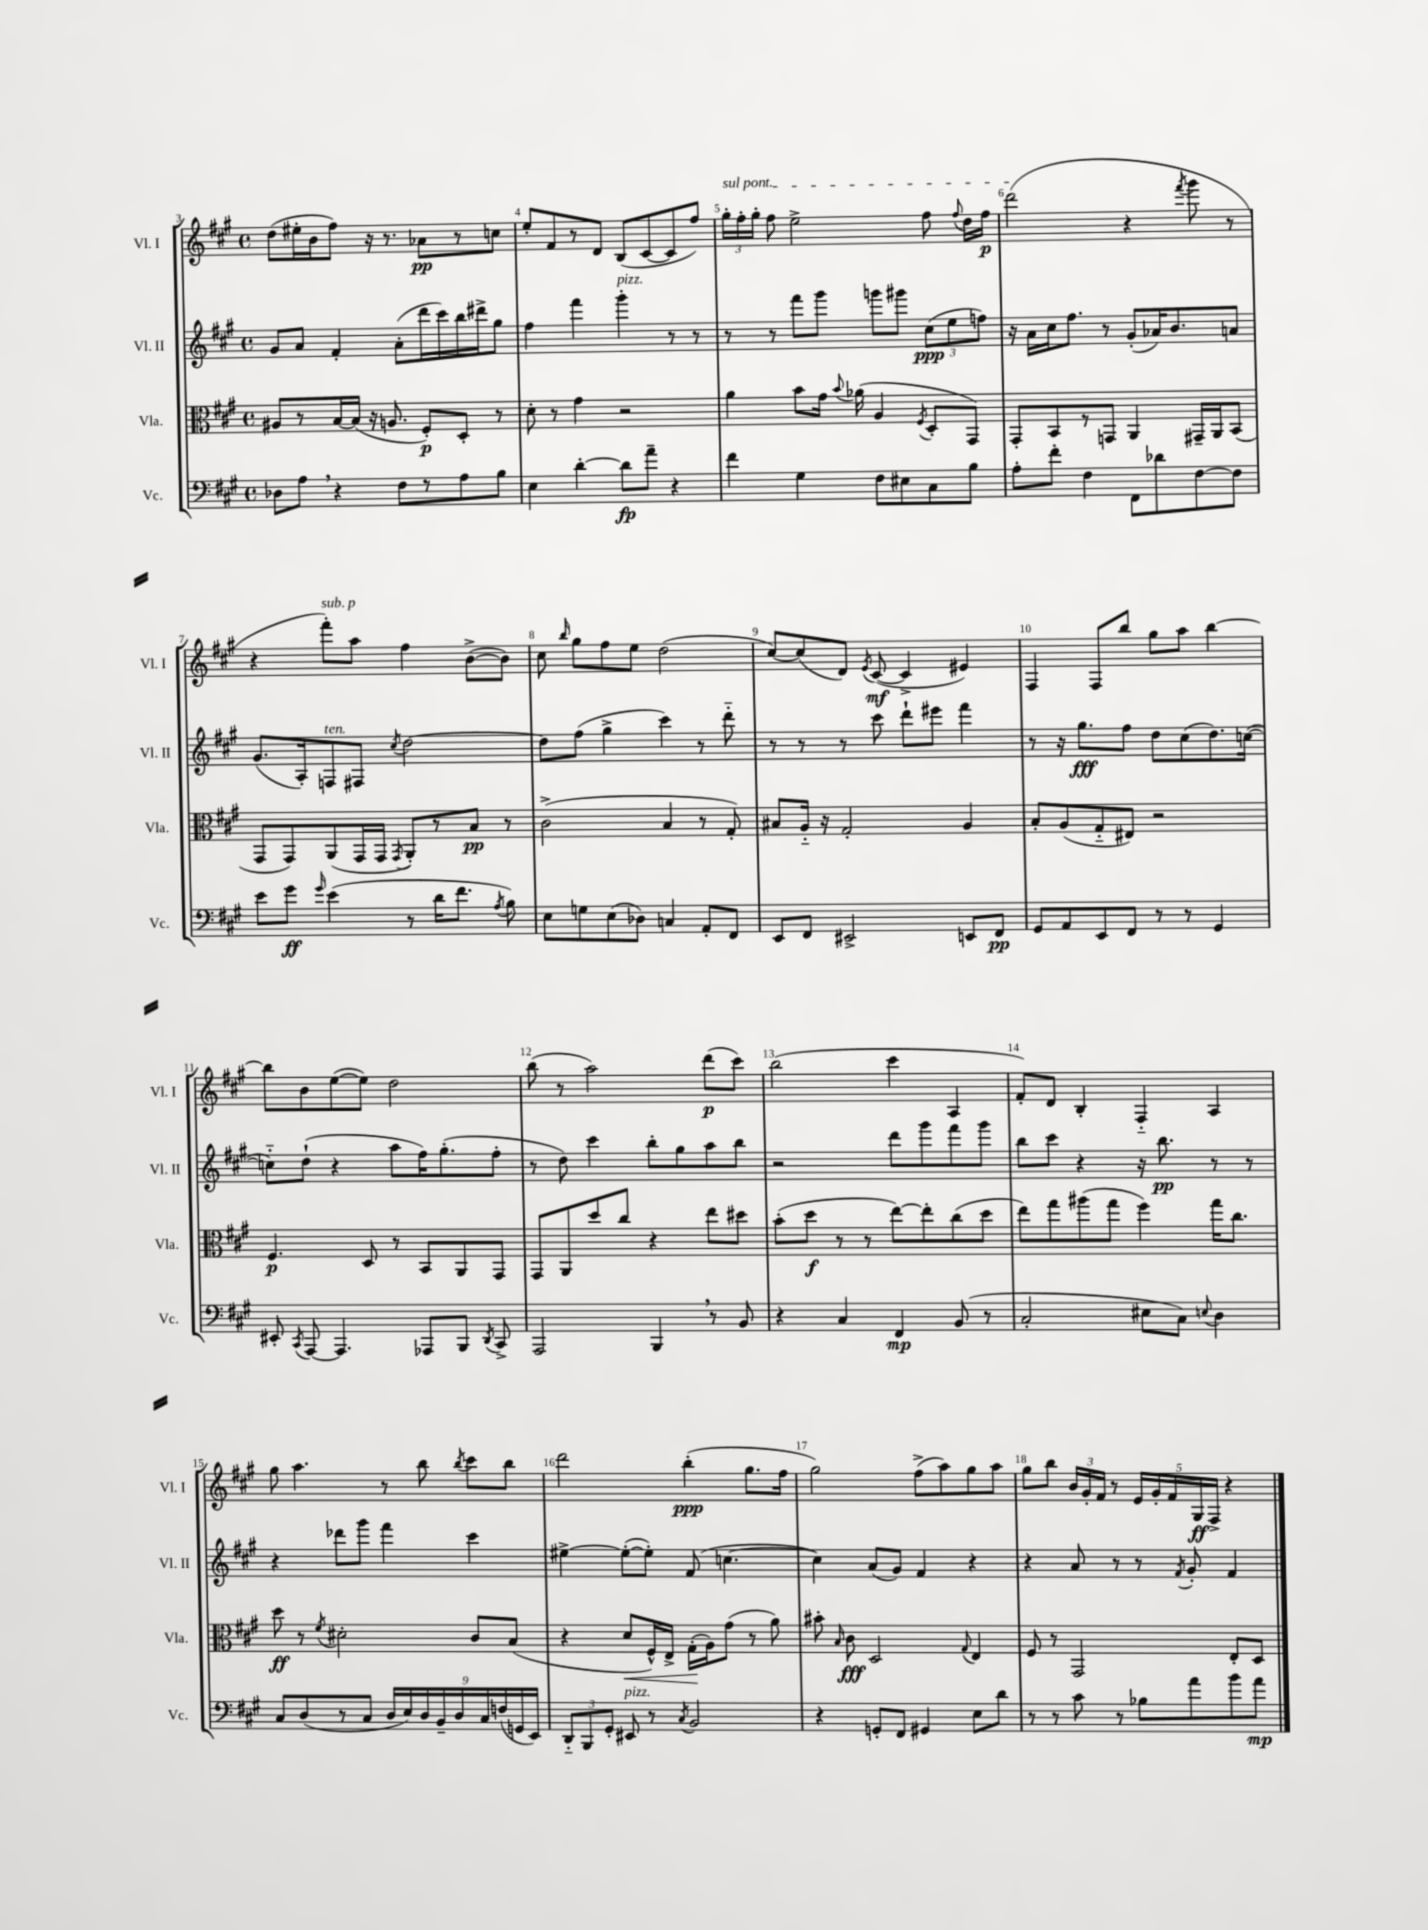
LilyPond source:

<<
\new StaffGroup <<
\new Staff = "s0" \with { instrumentName = "Vl. I" shortInstrumentName = "Vl. I" } {
    \clef treble \key a \major \defaultTimeSignature \time 4/4
    \autoBeamOff d''8[( eis''16-. b'16 fis''8]) r16 r8. aes'8[\pp r8 c''8] |
    e''8[-. fis'8 r8 d'8] b8[( cis'8~ cis'8 fis''8]) |
    \tuplet 3/2 { \once \override TextSpanner.bound-details.left.text = \markup { \italic "sul pont." } gis''16[-.\startTextSpan fis''16-. gis''16]-. } fis''8 e''2-> fis''8 \appoggiatura { fis''8 } d''16[ fis''16]\p |
    d'''2\stopTextSpan( r4 \acciaccatura { fis'''8 } gis'''8 r8 |
    r4 fis'''8[-.^\markup { \italic "sub. p" }) a''8] fis''4 b'8[~->( b'8]) |
    cis''8 \grace { b''16 } gis''8[ fis''8 e''8] d''2( |
    cis''8[~) cis''8( d'8]) \acciaccatura { e'8 } cis'8~\mf( cis'4-> eis'4) |
    fis4 fis8[ b''8] gis''8[ a''8] b''4~ |
    b''8[ b'8 e''8~( e''8]) d''2 |
    b''8( r8 a''2) d'''8[\p( cis'''8]) |
    b''2( cis'''4 a4 |
    fis'8[-.) d'8] b4-. fis4-_ a4 |
    gis''8 a''4. r8 b''8 \acciaccatura { b''8 } cis'''8[ b''8] |
    d'''2 b''4-.\ppp( gis''8.[ fis''16] |
    gis''2) fis''8[->( a''8) gis''8 a''8] |
    gis''8[ b''8] \tuplet 3/2 { b'16[ gis'16-. fis'16] } r8 \tuplet 5/4 { e'16[ gis'16-. fis'16 gis16\ff fis16]-> } r4 \bar "|." |
}
\new Staff = "s1" \with { instrumentName = "Vl. II" shortInstrumentName = "Vl. II" } {
    \clef treble \key a \major \defaultTimeSignature \time 4/4
    \autoBeamOff gis'8[ a'8] fis'4-. a'8[-.( d'''16 cis'''16) b''16 dis'''16-> gis''8] |
    fis''4 fis'''4 gis'''4-.^\markup { \italic "pizz." } r8 r8 |
    r8 r8 fis'''8[ gis'''8] g'''8[ gis'''8] \tuplet 3/2 { cis''8[\ppp( e''8 f''8]) } |
    r16 a'16[ cis''16 fis''8.] r8 gis'8[-.( aes'16) b'8. a'8] |
    gis'8.[( a16-.) f8^\markup { \italic "ten." } fis8] \acciaccatura { cis''8 } d''2~ |
    d''8[ fis''8]( gis''4-> cis'''4) r8 d'''8-_ |
    r8 r8 r8 cis'''8 d'''8[-! eis'''8] fis'''4 |
    r8 r16 gis''8.[\fff fis''8] d''8[ cis''8( d''8.) c''16]~( |
    c''8[-_) d''8]-!( r4 a''8[ fis''16) gis''8.-.( fis''8]-. |
    r8 d''8) cis'''4 b''8[-. gis''8 a''8 b''8] |
    r2 d'''8[ gis'''8 fis'''8 gis'''8] |
    b''8[ cis'''8] r4 r16 b''8.\pp r8 r8 |
    r4 des'''8[ gis'''8] fis'''4 cis'''4 |
    eis''4~-> eis''8[~-.( eis''8]-.) fis'8( c''4.~ |
    c''4) a'8[( gis'8]) fis'4 r4 |
    r4 a'8 r8 r8 \acciaccatura { fis'8 } gis'8-. fis'4 \bar "|." |
}
\new Staff = "s2" \with { instrumentName = "Vla." shortInstrumentName = "Vla." } {
    \clef alto \key a \major \defaultTimeSignature \time 4/4
    \autoBeamOff ais8[ r8 b16~ b16]( r16 a8. fis8[-.\p) d8]-. r8 |
    d'8-. r8 gis'4 r2 |
    a'4 b'8[ gis'16] \appoggiatura { b'8 } aes'16( a4 \acciaccatura { fis8 } d8[-. gis,8]) |
    gis,8[-. b,8 r8 g,8] a,4 gis,16[-- a,16 b,8]( |
    gis,8[ gis,8) a,8( gis,16 gis,16] \acciaccatura { gis,8 } a,8[-.) r8 b8]\pp r8 |
    cis'2->( b4 r8 gis8-.) |
    bis8[ a16]-_ r16 gis2-. a4 |
    b8[-. a8( gis8-_ eis8]) r2 |
    fis4.\p d8 r8 b,8[ a,8 gis,8] |
    gis,8[ a,8 d''8 cis''8] r4 e''8[ dis''8] |
    b'8[-.( d''8]\f r8 r8 e''8[~) e''8-. cis''8( d''8] |
    e''8[) gis''8 ais''8( gis''8] fis''4) gis''16[ cis''8.] |
    d''8\ff r8 \acciaccatura { fis'8 } dis'2-. cis'8[ b8]( |
    r4 d'8[\< fis16-^) e16]-> gis16[-.\!( a16) gis'8]( r8 a'8) |
    bis'8-. \grace { b16 } cis'8\fff d2 \appoggiatura { gis8 } e4 |
    fis8 r8 gis,2 e8[-. d8] \bar "|." |
}
\new Staff = "s3" \with { instrumentName = "Vc." shortInstrumentName = "Vc." } {
    \clef bass \key a \major \defaultTimeSignature \time 4/4
    \autoBeamOff des8[ a8] \breathe r4 fis8[ r8 a8 b8] |
    e4 d'4~-. d'8[\fp a'8]-- r4 |
    fis'4 gis4 fis8[ eis8 cis8 b8] |
    a8[-. fis'8]-. fis4 fis,8[ des'8 fis8~ fis8] |
    e'8[ gis'8]\ff \grace { gis'16 } e'4( r8 d'16[ fis'8.] \acciaccatura { a8 } b8) |
    e8[ g8 e8( des8]) c4 a,8[-. fis,8] |
    e,8[ fis,8] eis,2-> e,8[ fis,8]\pp |
    gis,8[ a,8 e,8 fis,8] r8 r8 gis,4 |
    eis,8-. \acciaccatura { cis,8 } a,,8~ a,,4. aes,,8[ b,,8] \acciaccatura { d,8 } cis,8-> |
    a,,2 b,,4 \breathe r8 b,8 |
    r4 cis4 fis,4\mp b,8( r8 |
    cis2-. eis8[ cis8]) \appoggiatura { e8 } d4 |
    cis8[ d8( r8 cis8] \tuplet 9/8 { d16[ e16) d16 b,16-- d16 cis16 f16( g,16 e,16]) } |
    \tuplet 3/2 { d,8[-_ b,,8 gis,8]-. } eis,8^\markup { \italic "pizz." } r8 \acciaccatura { cis8 } b,2 |
    r4 g,8[-. fis,8] gis,4 e8[ d'8] |
    r8 r8 cis'8 r8 bes8[ a'8 b'8 a'8]\mp \bar "|." |
}
>>
>>
\layout { \context { \Score currentBarNumber = #3 \override BarNumber.break-visibility = ##(#f #t #t) barNumberVisibility = #all-bar-numbers-visible } }
